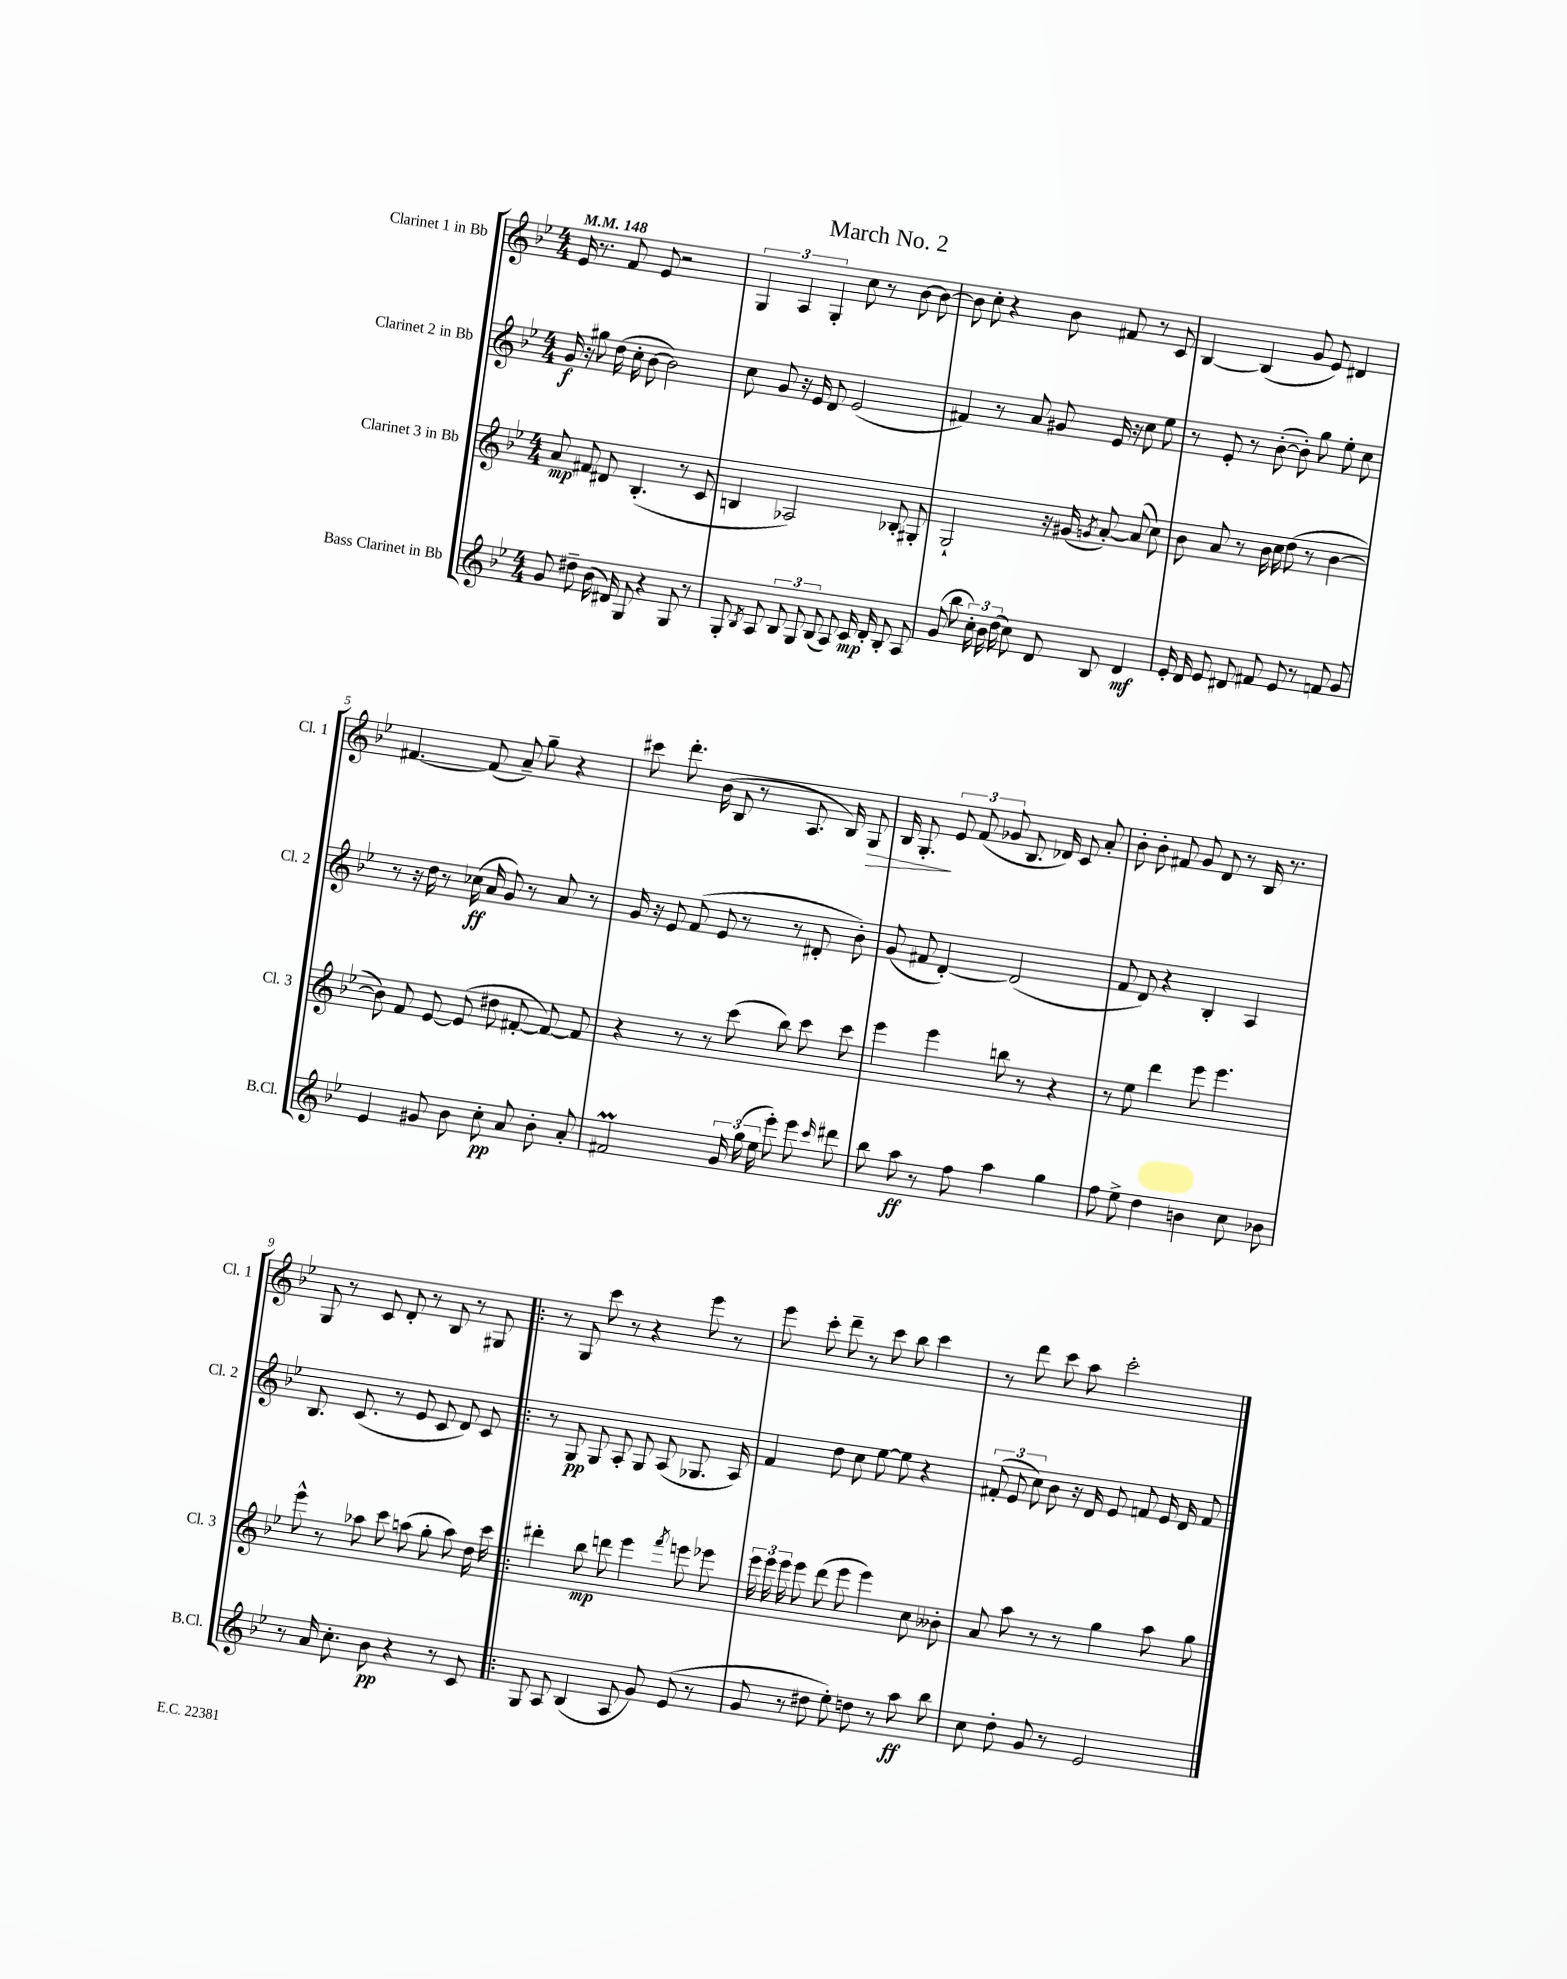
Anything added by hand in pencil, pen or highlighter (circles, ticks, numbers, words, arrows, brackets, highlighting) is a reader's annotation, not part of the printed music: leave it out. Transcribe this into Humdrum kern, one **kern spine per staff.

**kern	**kern	**kern	**kern
*staff4	*staff3	*staff2	*staff1
*clefG2	*clefG2	*clefG2	*clefG2
*k[b-e-]	*k[b-e-]	*k[b-e-]	*k[b-e-]
*M4/4	*M4/4	*M4/4	*M4/4
*MM148	*MM148	*MM148	*MM148
8g	8a	16g	16e-
.	.	16r	8.r
8dd#~	8f#	8gg#	.
(16b-	8d#	(16dd	8f
16d#)	.	16cc'	.
8G	(4.B-'	[8b-	8e-
4r	.	2b-])	2r
8G	8r	.	.
8r	8c	.	.
=	=	=	=
8G'	4B	8cc	6G
8qB-	.	.	.
8A	.	8g	.
.	.	.	6A
12B-	2A-)	16r	.
.	.	16e-	.
12G	.	.	6G'
.	.	8d	.
(12B-	.	.	.
8A)	.	(2e-	8cc
16c	.	.	8r
16d'	.	.	.
8B-'	8B-'	.	[8b-
8A	8G#'	.	8b-_
=	=	=	=
(8g	2G`	4f#)	8b-]
8bb-	.	.	8cc'
24cc')	.	8r	4r
24b-	.	.	.
(24dd	.	.	.
8cc)	.	8a	.
8d	16r	8g#	8b-
.	(16g#	.	.
.	8qg	.	.
8B-	[8a')	16e-	8f#
.	.	16r	.
4d	(8a]	8cc	8r
.	8cc)	8ee-	8c
=	=	=	=
16e-'	8b-	8r	[4B-
16d	.	.	.
8e-	8a	8e-'	.
8d#	8r	8r	(4B-]
8f#	16b-	([8b-'	.
.	16cc	.	.
8e-	(8dd	8b-'])	8g
8r	8r	8gg	8e-)
8f	[4b-	8ee-'	4d#
8g	.	8cc	.
=	=	=	=
4e-	8b-])	8r	[4.f#
.	8f	16r	.
.	.	16dd	.
8g#	[8e-	8r	.
8b-	(8e-]	(16cc-	(8f#]
.	.	16a	.
8cc'	8dd#	8g)	8a~)
8a	[8f#'	8r	8gg~
8b-'	8f#_)	8a	4r
8a'	8f#]	8r	.
=	=	=	=
2f#	4r	16g	8ccc#
.	.	16r	.
.	.	8e-	8.ddd'
.	8r	(8f	.
.	.	.	(16b-
.	8r	8e-	8B-
24g	(8ccc	8r	8r
(24gg	.	.	.
24ee-	.	.	.
8eee-')	8bb-)	8r	8.A
8eee-	8ccc	8d#'	.
.	.	.	16B-)
16qqccc	.	.	.
8ddd#	8ccc	8b-')	8G
=	=	=	=
8bb-	4eee-	(8g	16B-
.	.	.	8.G'
8aa	.	8f#	.
8r	4eee-	[4d')	12e-
.	.	.	(12f
8ff	.	.	.
.	.	.	12g-
4aa	8bb	(2d]	8.B-
.	8r	.	.
.	.	.	16d-)
4gg	4r	.	8c
.	.	.	8a'
=	=	=	=
8ff	8r	8f	8b-'
8ee-^	8ee-	8d)	8b-'
4dd	4ddd	4r	8f#
.	.	.	8g
4b	8eee-	4B-'	8d
.	4.eee-	.	8r
8cc	.	4A	16B-
.	.	.	8.r
8b-	.	.	.
=	=	=	=
8r	8eee-^^	8.B-	8G
16a	8r	.	8r
8.cc'	.	(8.c	.
.	8aa-	.	8c
8b-	8ccc	8r	8d'
4r	(8aa	8e-	8r
.	8gg'	8c	8B-
8r	8aa)	8d)	8r
8c	16dd	8c	8G#
.	16ccc	.	.
=!|:	=!|:	=!|:	=!|:
8G	4ddd#'	8r	8r
8A	.	8G	8G
(4B-	8bb-	8G	8ccc
.	8ddd	8A'	8r
8A	4eee-	8G	4r
8g)	.	(8A	.
.	8qfff	.	.
(8e-	8eee	8.G-	8eee-
8r	8eee-	.	8r
.	.	16A)	.
=	=	=	=
8g	24eee-	4f	8eee-
.	24eee-	.	.
.	24eee-	.	.
8r	8eee-	.	8ccc'
8dd#	(8ddd	8dd	8ddd~
8ee-')	8eee-	8cc	8r
8dd	4eee-)	[8ee-	8ccc
8r	.	8ee-]	8bb-
8aa	8cc	4r	4ccc
8bb-	8b--'	.	.
=	=	=	=
8cc	8a	(12f#'	8r
.	.	12e-	.
8dd'	8aa	.	8ddd
.	.	12cc)	.
8g	8r	8b-	8ccc
8r	8r	16r	8aa
.	.	16d	.
2e-	4gg	8e-	2ccc'
.	.	8f	.
.	8aa	16e-	.
.	.	16d	.
.	8gg	8f	.
==	==	==	==
*-	*-	*-	*-
